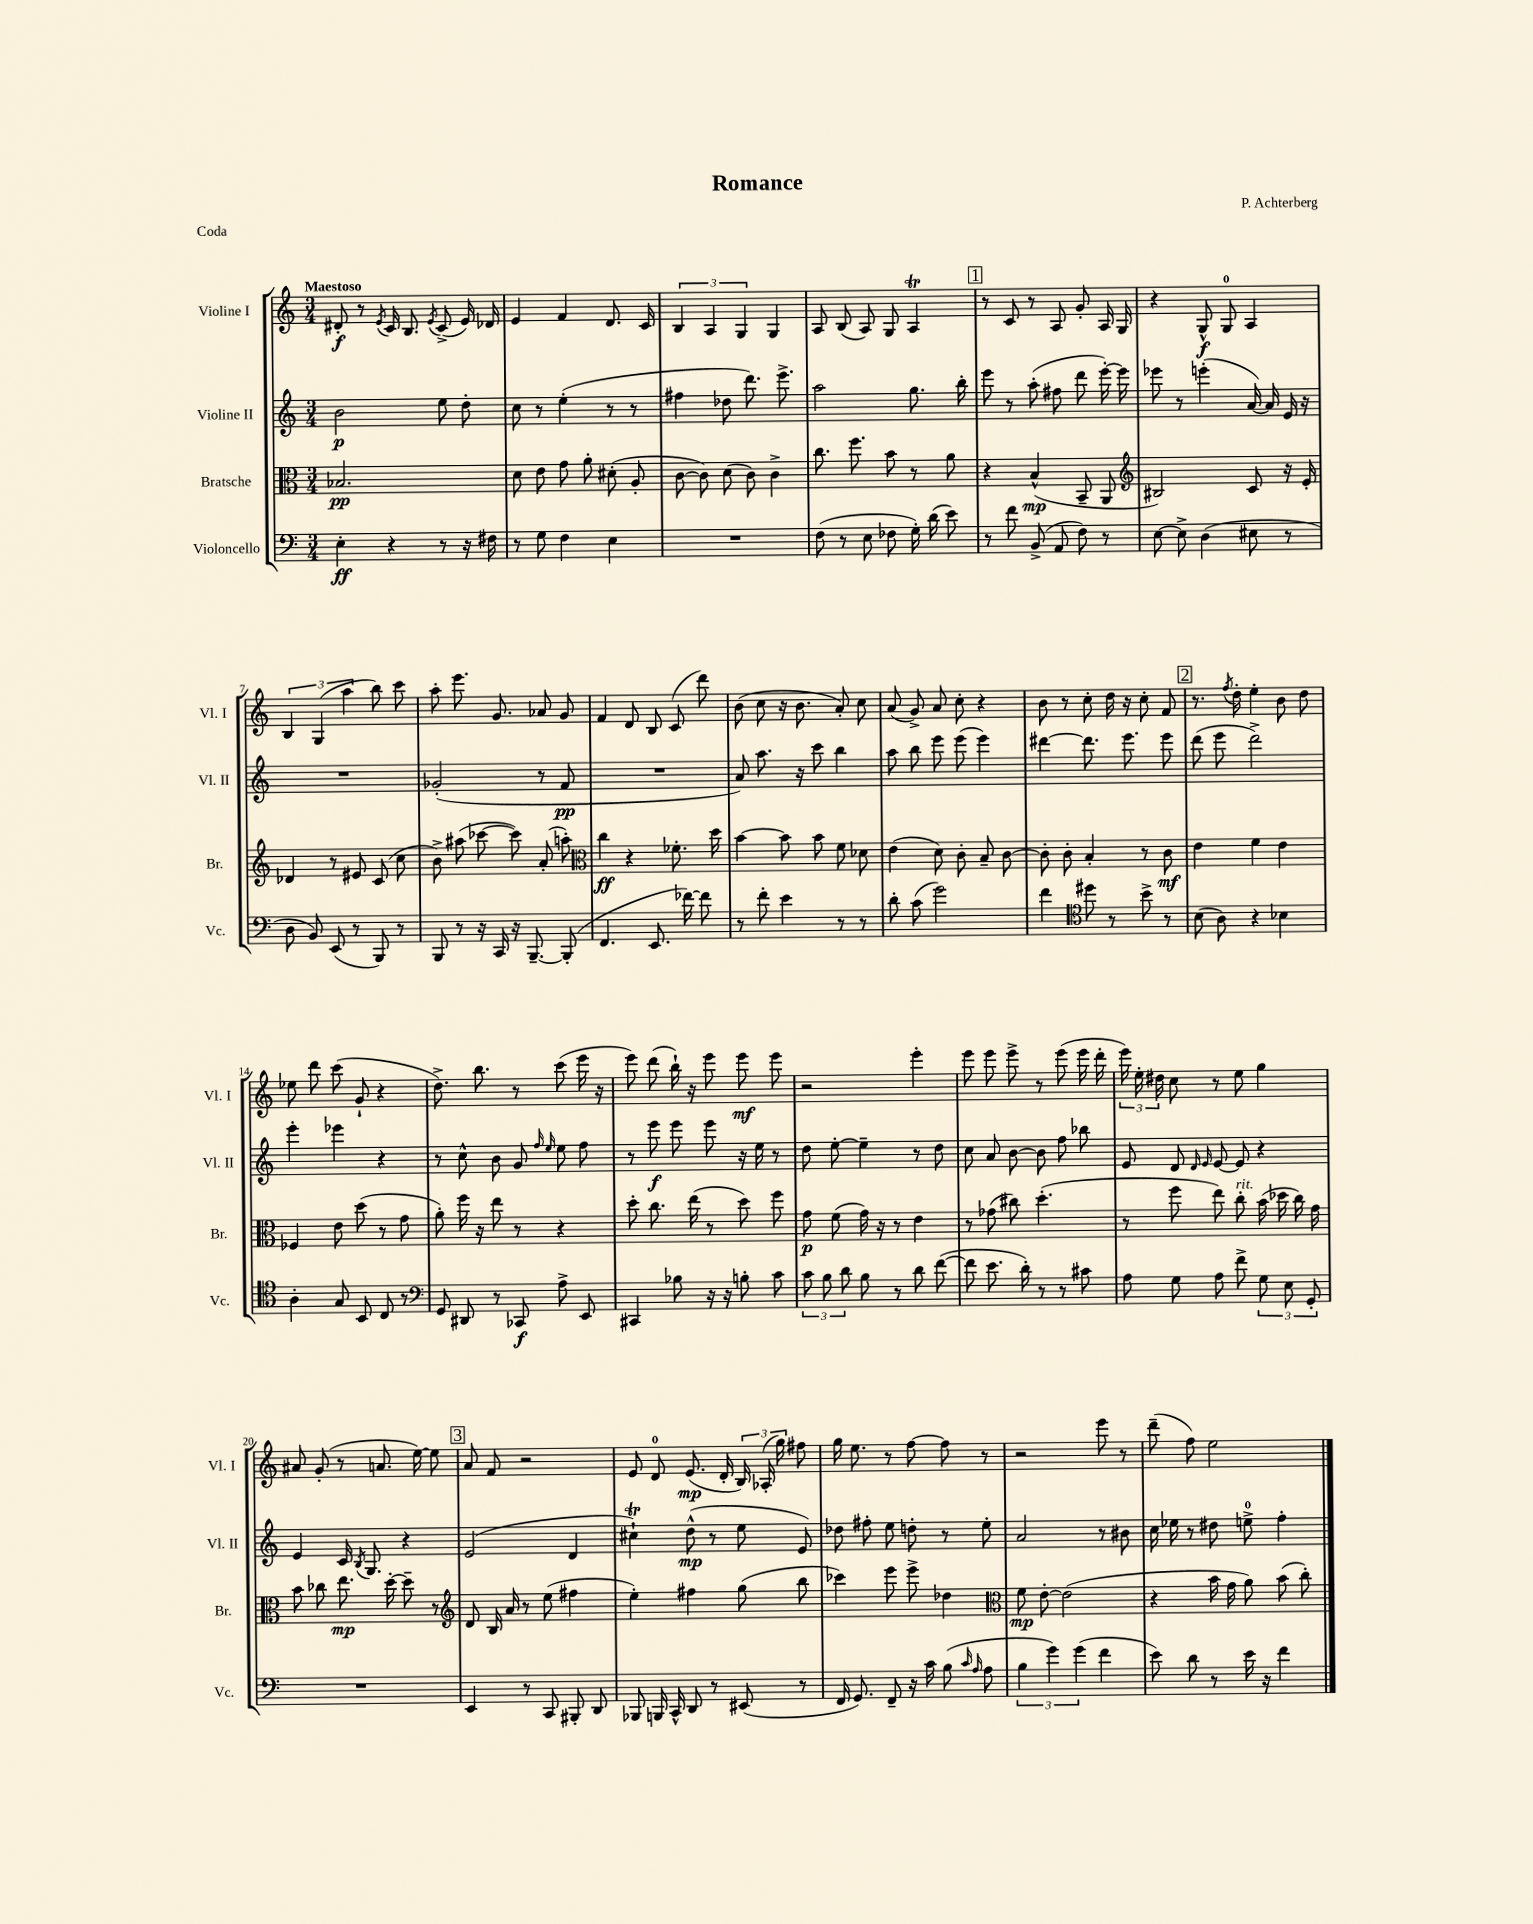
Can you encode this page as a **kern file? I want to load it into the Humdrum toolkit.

**kern	**kern	**kern	**kern
*staff4	*staff3	*staff2	*staff1
*clefF4	*clefC3	*clefG2	*clefG2
*k[]	*k[]	*k[]	*k[]
*M3/4	*M3/4	*M3/4	*M3/4
4E'\	2.B-/	2b\	8d#'/
.	.	.	8r
.	.	.	8qe/
4r	.	.	16c/
.	.	.	8.B/
.	.	.	8qe/
8r	.	8ee\	(8c^/
16r	.	8dd'\	16e/)
16F#\	.	.	16d-/
=	=	=	=
8r	8d\	8cc\	4e/
8G\	8e\	8r	.
4F\	8g\	(4ee'\	4f/
.	8a'\	.	.
4E\	(8d#'\	8r	8.d/
.	8A'/	8r	.
.	.	.	16c/
=	=	=	=
2.r	[8c\	4ff#\	6B/
.	8c\])	.	.
.	.	.	6A/
.	(8d\	8dd-\	.
.	.	.	6G/
.	8c\)	8.ddd\)	.
.	4c^\	.	4G/
.	.	8.eee^\	.
=	=	=	=
(8F\	8.cc\	2aa\	8A/
8r	.	.	(8B/
.	8.ff\	.	.
8E\	.	.	8A/)
8F-\	8b\	.	8G/
16G'\)	8r	8.gg\	4A/
(16d\	.	.	.
8e\)	8a\	.	.
.	.	16bb'\	.
=	=	=	=
8r	4r	8eee\	8r
8f\	.	8r	8c/
(8BB^/	(4B^^/	(8aa'\	8r
8AA/	.	8ff#\	8A/
8F\)	8BB~/	8ddd\	8g'/
8r	8AA/	[16eee'\)	16A/
.	.	16eee\]	16G/
=	=	=	=
*	*clefG2	*	*
[8E\	2B#/)	8eee-\	4r
8E^\]	.	8r	.
(4D\	.	(4eee'\	8G^^/
.	.	.	8G/
8E#\	8c/	[16a/)	4A/
.	.	16a/]	.
8r	16r	16e/	.
.	16e'/	16r	.
=	=	=	=
8D\	4d-/	2.r	6B/
8BB/)	.	.	.
.	.	.	(6G/
(8EE/	8r	.	.
.	.	.	6aa\
8r	8e#/	.	.
8BBB/)	(8c/	.	8bb\)
8r	8cc\	.	8ccc\
=	=	=	=
8BBB/	8b^\)	(2g-'/	8aa'\
8r	(8aa#\	.	8.eee\
16r	[8ccc-\	.	.
16CC/	.	.	8.g/
16r	8ccc-\])	.	.
[8.BBB~/	.	.	.
.	(8a'/	8r	8a-/
(8BBB'/]	8aa'\)	8f/	8g/
=	=	=	=
*	*clefC3	*	*
4.FF/	4cc\	2.r	4f/
.	4r	.	8d/
8.EE/	.	.	8B/
.	8.f-'\	.	(8c/
[16f-\)	.	.	.
8f-\]	.	.	8ddd\)
.	16dd\	.	.
=	=	=	=
8r	[4b\	8a/)	(8b\
8f'\	.	8.aa\	8cc\
4e\	8b\]	.	16r
.	.	16r	8.b\
.	8b\	8ccc\	.
8r	8f\	4bb\	8a'/)
8r	8d-\	.	8cc\
=	=	=	=
8d'\	(4e\	8aa\	(8a/
(8c\	.	8bb\	8g^/)
2g\)	8d\)	8eee\	8a/
.	8c'\	(8eee\	8cc'\
.	8B~/	4eee\)	4r
.	[8c\	.	.
=	=	=	=
4f\	8c'\]	[4ddd#\	8b\
.	8c'\	.	8r
*clefC4	*	*	*
8dd#\	4B'/	8.ddd#\]	8cc'\
8r	.	.	16dd\
.	.	8.eee\	16r
8b^\	8r	.	8cc'\
8r	8c\	8eee\	8f/
=	=	=	=
(8B\	4e\	(8ddd\	8.r
8A\)	.	8eee\	.
.	.	.	8qff/
.	.	.	16dd'\
4r	4f\	2ddd^\)	4ee'\
4B-\	4e\	.	8b\
.	.	.	8dd\
=	=	=	=
4A'\	4F-/	4eee'\	8ee-\
.	.	.	8ddd\
8G/	8e\	4eee-\	(8ccc\
8BB/	(8dd\	.	8g`/
8C/	8r	4r	4r
8r	8g\	.	.
=	=	=	=
*clefF4	*	*	*
8GG/	8a'\)	8r	8.dd^\)
8DD#/	16ff\	8cc^^\	.
.	16r	.	8.bb\
8r	8ee\	8b\	.
8CC-/	8r	8g/	8r
.	.	16qqff/	.
.	.	16qqee/	.
8A^\	4r	8ee\	(8ccc\
8EE/	.	8ff\	16eee\
.	.	.	16r
=	=	=	=
4CC#/	8dd'\	8r	8eee\)
.	8.cc\	8eee\	(8ddd\
8B-\	.	8eee\	16bb`\)
.	(16ee\	.	16r
16r	8r	8eee\	8eee\
16r	.	.	.
8B'\	8dd\)	16r	8eee\
.	.	16ee\	.
8c\	8ff\	8r	8eee\
=	=	=	=
12c\	8g\	8dd\	2r
12B\	.	.	.
.	(8f\	[8ee'\	.
12d\	.	.	.
8B\	16g\)	4ee~\]	.
.	16r	.	.
8r	8r	.	.
8d\	4e\	8r	4eee'\
([8f\	.	8dd\	.
=	=	=	=
8f\]	8r	8cc\	8eee\
8.e\	(8g-\	8a/	8eee\
.	8cc#\)	[8b\	8eee^\
16d'\)	.	.	.
8r	(4.dd'\	8b\]	8r
8r	.	8ff\	(8eee\
8c#\	.	8bb-\	16eee\
.	.	.	16ddd'\
=	=	=	=
8A\	8r	8e/	24eee\)
.	.	.	24ee'\
.	.	.	24dd#\
8G\	8ff\	8d/	8cc\
.	.	16qqd/	.
.	.	16qqe/	.
8A\	8ee\)	[8e/	8r
8f^\	8cc'\	8e/]	8ee\
12G\	(16b\	4r	4gg\
.	16dd-\	.	.
12E\	.	.	.
.	16cc\)	.	.
12GG'/	.	.	.
.	16g\	.	.
=	=	=	=
2.r	8b\	4e/	8a#/
.	8cc-\	.	(8g'/
.	8.ee\	16c/	8r
.	.	8qB/	.
.	.	8.G/	.
.	.	.	8.a/
.	[16dd'\	.	.
.	8dd~\]	4r	.
.	.	.	[16ee\)
.	8r	.	8ee\]
=	=	=	=
*	*clefG2	*	*
4EE/	8d/	(2e/	8a/
.	16B/	.	8f/
.	16a/	.	.
8r	8r	.	2r
8CC/	(8ee\	.	.
8BBB#'/	4ff#\	4d/	.
8DD/	.	.	.
=	=	=	=
8BBB-/	4ee'\)	4cc#`\)	8e/
16BBB/	.	.	8d/
16CC^^/	.	.	.
8DD/	4ff#\	(8dd^^\	(8.e/
8r	.	8r	.
.	.	.	16d'/
(8EE#/	(8gg\	8ee\	24B/)
.	.	.	(24A-'/
.	.	.	24gg\)
8r	8bb\	8e/)	8ff#\
=	=	=	=
16FF/	4ccc-\)	8dd-\	16gg\
8.GG/)	.	.	8.ee\
.	.	8ff#'\	.
8FF~/	8eee\	8ee\	8r
16r	8eee^\	8dd'\	[8ff\
16c\	.	.	.
(8B\	4dd-\	8r	8ff\]
16qqc/	.	.	.
16qqA/	.	.	.
8A\	.	8ee'\	8r
=	=	=	=
*	*clefC3	*	*
6B\	8f\	2a/	2r
.	[8e'\	.	.
6g\)	.	.	.
.	(2e\]	.	.
(6g\	.	.	.
4f\	.	8r	8eee\
.	.	8b#\	8r
=	=	=	=
8e\)	4r	16cc\	(8ddd~\
.	.	16ee-\	.
8d\	.	8r	8ff\)
8r	16b\	8dd#\	2ee\
.	16g\	.	.
16e\	8a\)	8ee^\	.
16r	.	.	.
4f\	(8b\	4ff'\	.
.	8cc'\)	.	.
==	==	==	==
*-	*-	*-	*-
